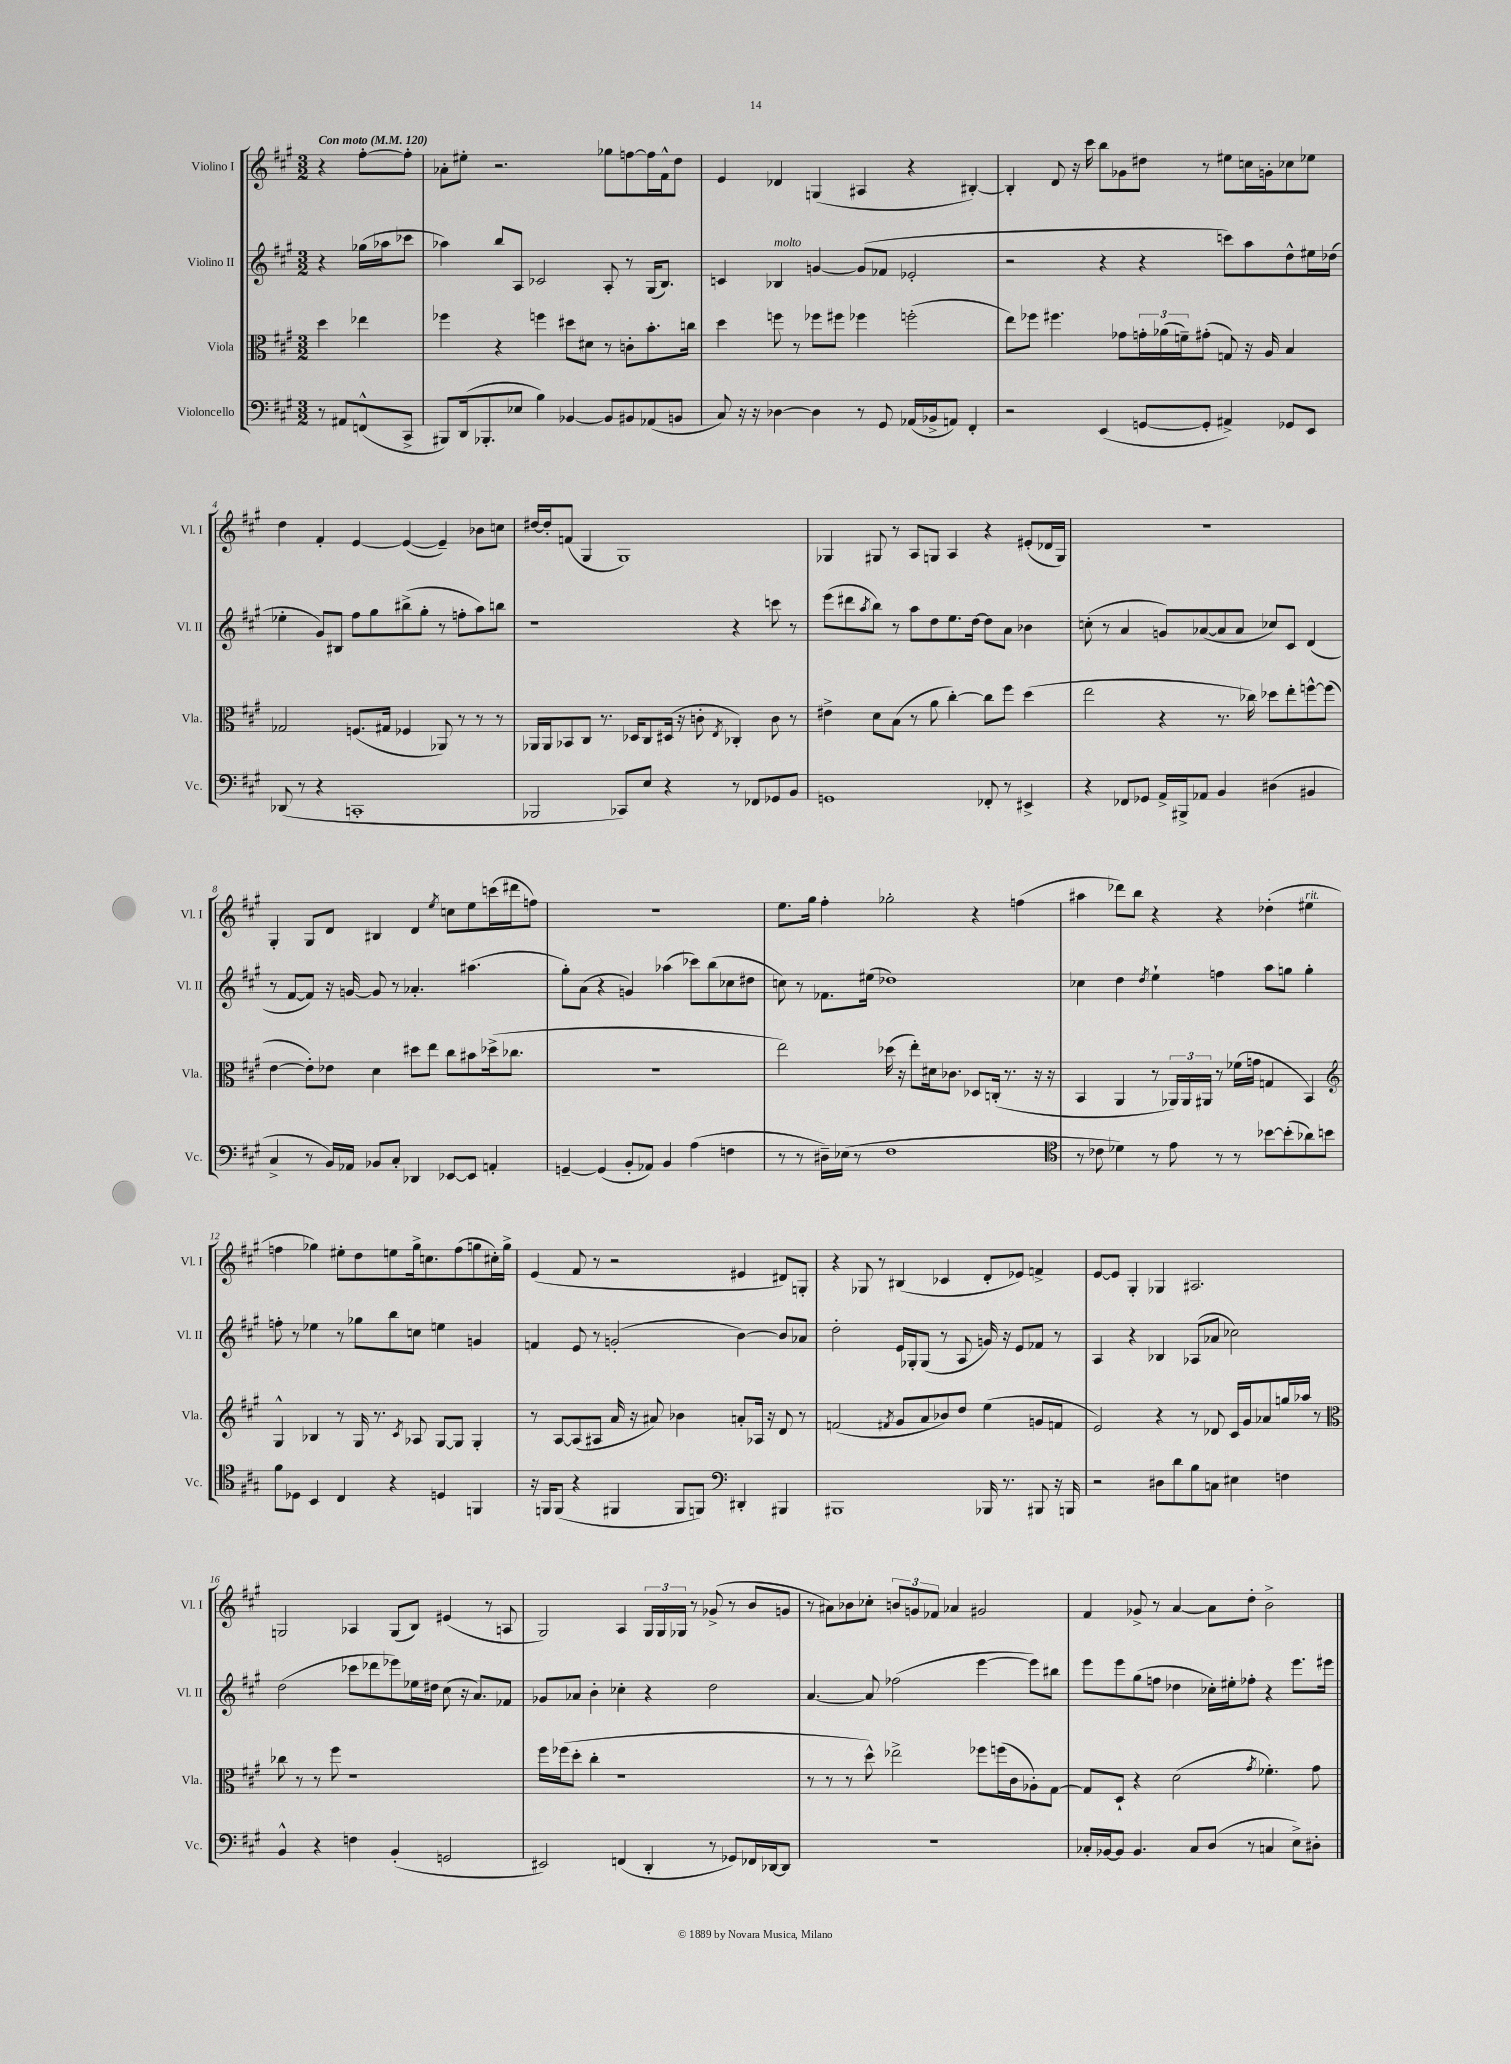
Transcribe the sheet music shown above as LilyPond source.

<<
\new StaffGroup <<
\new Staff = "s0" \with { instrumentName = "Violino I" shortInstrumentName = "Vl. I" } {
    \clef treble \key a \major \numericTimeSignature \time 3/2 \partial 2 \tempo "Con moto" 4 = 120
    r4 fis''8~-. fis''8-. |
    aes'8-. eis''8-. r2. ges''8 f''8~ f''16 fis'16-^ d''8 |
    e'4 des'4 g4( ais4 r4 bis4~-.) |
    bis4-. d'8 r16 cis'''16 b''8 ges'8 dis''8 r8 eis''8 c''16 g'16-. ces''8 ees''8 |
    d''4 fis'4-. e'4~ e'4~( e'4--) bes'8 c''8 |
    dis''16~ dis''16-. f'8( gis4 gis1) |
    ges4 gis8 r8 a8 g8 a4 r4 eis'8-.( des'16 g16) |
    R1. |
    gis4-. gis8 d'8 bis4 d'4 \acciaccatura { e''8 } c''8 e''8 c'''16( dis'''16 f''8) |
    R1. |
    e''8. gis''16 fis''4-. ges''2-. r4 f''4( |
    ais''4 des'''8) b''8 r4 r4 des''4-.( eis''4^\markup { \italic "rit." } |
    f''4 ges''4) eis''8-. d''8 e''8 ges''16-> c''8. f''8( g''8 cis''16-.) g''16-> |
    e'4( fis'8 r8 r2 eis'4 dis'8) g8-. |
    r4 ges8 r8 bis4( ces'4 d'8-. ees'8) f'4-> |
    e'8~ e'8 gis4-. ges4 ais2. |
    g2 aes4 g8( b8) eis'4( r8 a8 |
    gis2) a4 \tuplet 3/2 { gis16 gis16 ges16 } r8 ges'8->( r8 b'8 g'8 |
    r8 ais'8) bes'8 ces''8-. \tuplet 3/2 { b'8 g'8 fes'8 } aes'4 gis'2 |
    fis'4 ges'8-> r8 a'4~ a'8 d''8-. b'2-> \bar "|." |
}
\new Staff = "s1" \with { instrumentName = "Violino II" shortInstrumentName = "Vl. II" } {
    \clef treble \key a \major \numericTimeSignature \time 3/2 \partial 2
    r4 ges''16( aes''16 ces'''8 |
    aes''4) b''8 a8 ces'2 a8-. r8 gis16( b8.) |
    c'4 bes4^\markup { \italic "molto" } g'4~ g'8( fes'8 ees'2-. |
    r2 r4 r4 c'''8) a''8 d''8-^ eis''16 des''16( |
    ees''4-. gis'8) bis8 fis''8 gis''8 bis''8->( gis''8-. r8 f''8-. a''8) b''8 |
    r1 r4 c'''8 r8 |
    e'''8( dis'''8 \acciaccatura { a''8 } b''8) r8 a''8 d''8 e''8. d''16~ d''8 a'8 bes'4 |
    c''8-.( r8 a'4 g'8) aes'8~( aes'8 aes'8 ces''8) cis'8 d'4( |
    r8 fis'8~ fis'8) r16 g'16~ g'8 r8 aes'4.-. ais''4.( |
    gis''8-.) a'8( r4 g'4) aes''4( ces'''8) b''8( ces''8 dis''8 |
    c''8) r8 fes'8. eis''16( des''1) |
    ces''4 d''4 \acciaccatura { d''8 } e''4-! f''4 a''8 g''8 g''4-. |
    f''8-. r8 ees''4 r8 ges''8 b''8 c''8 e''4 g'4 |
    f'4 e'8 r8 g'2-.( b'4~) b'8 aes'8 |
    d''2-. e'16 ges16-. ges8( r8 a8 g'16) r16 e'8 fes'8 r8 |
    a4 r4 bes4 aes8( aes'8 ces''2) |
    d''2( ces'''8 des'''8 ees'''8) ees''16 dis''16 cis''8( r16 a'8.) fes'8 |
    ges'8 aes'8 b'4-. ces''4-. r4 d''2 |
    a'4.~ a'8 fes''2( e'''4~ e'''8) bis''8 |
    e'''8 e'''8 gis''8( f''8 des''4 ces''16-.) eis''16-. fes''8-. r4 e'''8. eis'''16 \bar "|." |
}
\new Staff = "s2" \with { instrumentName = "Viola" shortInstrumentName = "Vla." } {
    \clef alto \key a \major \numericTimeSignature \time 3/2 \partial 2
    d''4 ees''4 |
    fes''4 r4 f''4 dis''8 dis'8 r8 c'8-. b'8.-. c''16 |
    d''4 f''8 r8 fes''8 fis''8 fes''4 f''2-.( |
    e''8) fes''8 fis''4. ges'8 \tuplet 3/2 { g'16-. aes'16( f'16--) } gis'8-.( g8) r16 a16 b4 |
    ges2 f8.( gis16 fes4 aes,8) r8 r8 r8 |
    aes,16 aes,16 bes,8 cis8 r8. des16 cis8 dis16( r16 c'8-. \acciaccatura { e8 } ces4-.) c'8 r8 |
    eis'4-> d'8 b8( r8 a'8 cis''4~-.) cis''8 fis''8 d''4( |
    e''2 r4 r8. ces''16) des''8 e''8-. f''8~-^ f''8( |
    e'4~ e'8-.) ees'8 d'4 dis''8 e''8 cis''8 bis'8 des''16->( ces''8. |
    R1. |
    e''2) des''16( r16 e''8-.) dis'16 ces'8. des8 c16-.( r8. r16 r16 |
    b,4 a,4 r8 \tuplet 3/2 { aes,16) aes,16 ais,16 } r8 fes'16( g'16 g4 b,4) |
    \clef treble gis4-^ bes4 r8 gis16 r8. \acciaccatura { cis'8 } aes8 gis8~ gis8 gis4-. |
    r8 a8~ a8( ais8 a'16 r16 ais'8) bes'4 a'8-. aes16 r16 d'8 r8 |
    f'2( \acciaccatura { fis'8 } gis'8 a'8 bes'8) d''8 e''4( g'8 f'8 |
    e'2) r4 r8 des'8 cis'16 gis'16 aes'8 g''16 aes''16 r8 |
    \clef alto ces''8 r8 r8 fis''8 r1 |
    fis''16 fes''16( d''8-. cis''4-. r1 |
    r8 r8 r8 d''8-^) ees''2-> fes''8 f''16( cis'16 aes8-.) gis8~ |
    gis8 d8-! r4 d'2( \acciaccatura { gis'8 } fes'4.-.) gis'8 \bar "|." |
}
\new Staff = "s3" \with { instrumentName = "Violoncello" shortInstrumentName = "Vc." } {
    \clef bass \key a \major \numericTimeSignature \time 3/2 \partial 2
    r8 ais,8 f,8-^( cis,8-> |
    bis,,8) d,16( bes,,8.-. ees8 b4) bes,4~ bes,8 bis,8 aes,8( b,8 |
    cis8) r16 r16 des4~ des4 r8 gis,8 aes,16( bes,16-> a,8) fis,4-. |
    r2 e,4( g,8~ g,8-. ais,4->) ges,8 e,8 |
    des,8( r8 r4 c,1-. |
    bes,,2 ces,8) e8 r4 r8 fes,8 ges,8 b,8 |
    g,1 fes,8-. r8 eis,4-> |
    r4 fes,8 ges,8 a,16-> bis,,16-> aes,8 b,4 dis4( bis,4 |
    cis4-> r8 b,16) aes,16 bes,8 cis8-. des,4 ees,8~ ees,8 a,4-. |
    g,4~-- g,4( b,8-. aes,8) b,4 a4( f4 |
    r8 r8 dis16--) ees16( r8 fis1 |
    \clef tenor r8 ces'8 des'4) r8 e'8 r8 r8 bes'8~ bes'8-.( aes'8) b'8 |
    fis'8 des8 b,4 cis4 r4 d4 f,4 |
    r16 f,16 f,8( r4 fis,4 fis,8 f,8) \clef bass dis,4-. bis,,4 |
    bis,,1 bes,,16 r8. bis,,8 r16 b,,16 |
    r2 dis8 d'8 b8 c8 eis4 f4 |
    b,4-^ r4 f4 b,4-.( g,2 |
    eis,2) f,4( d,4-. r8 ges,8) fes,16 des,16~ des,8 |
    R1. |
    ces16-. bes,16~ bes,8 bes,4. ces8 d8( r8 c4 e8->) dis8-. \bar "|." |
}
>>
>>
